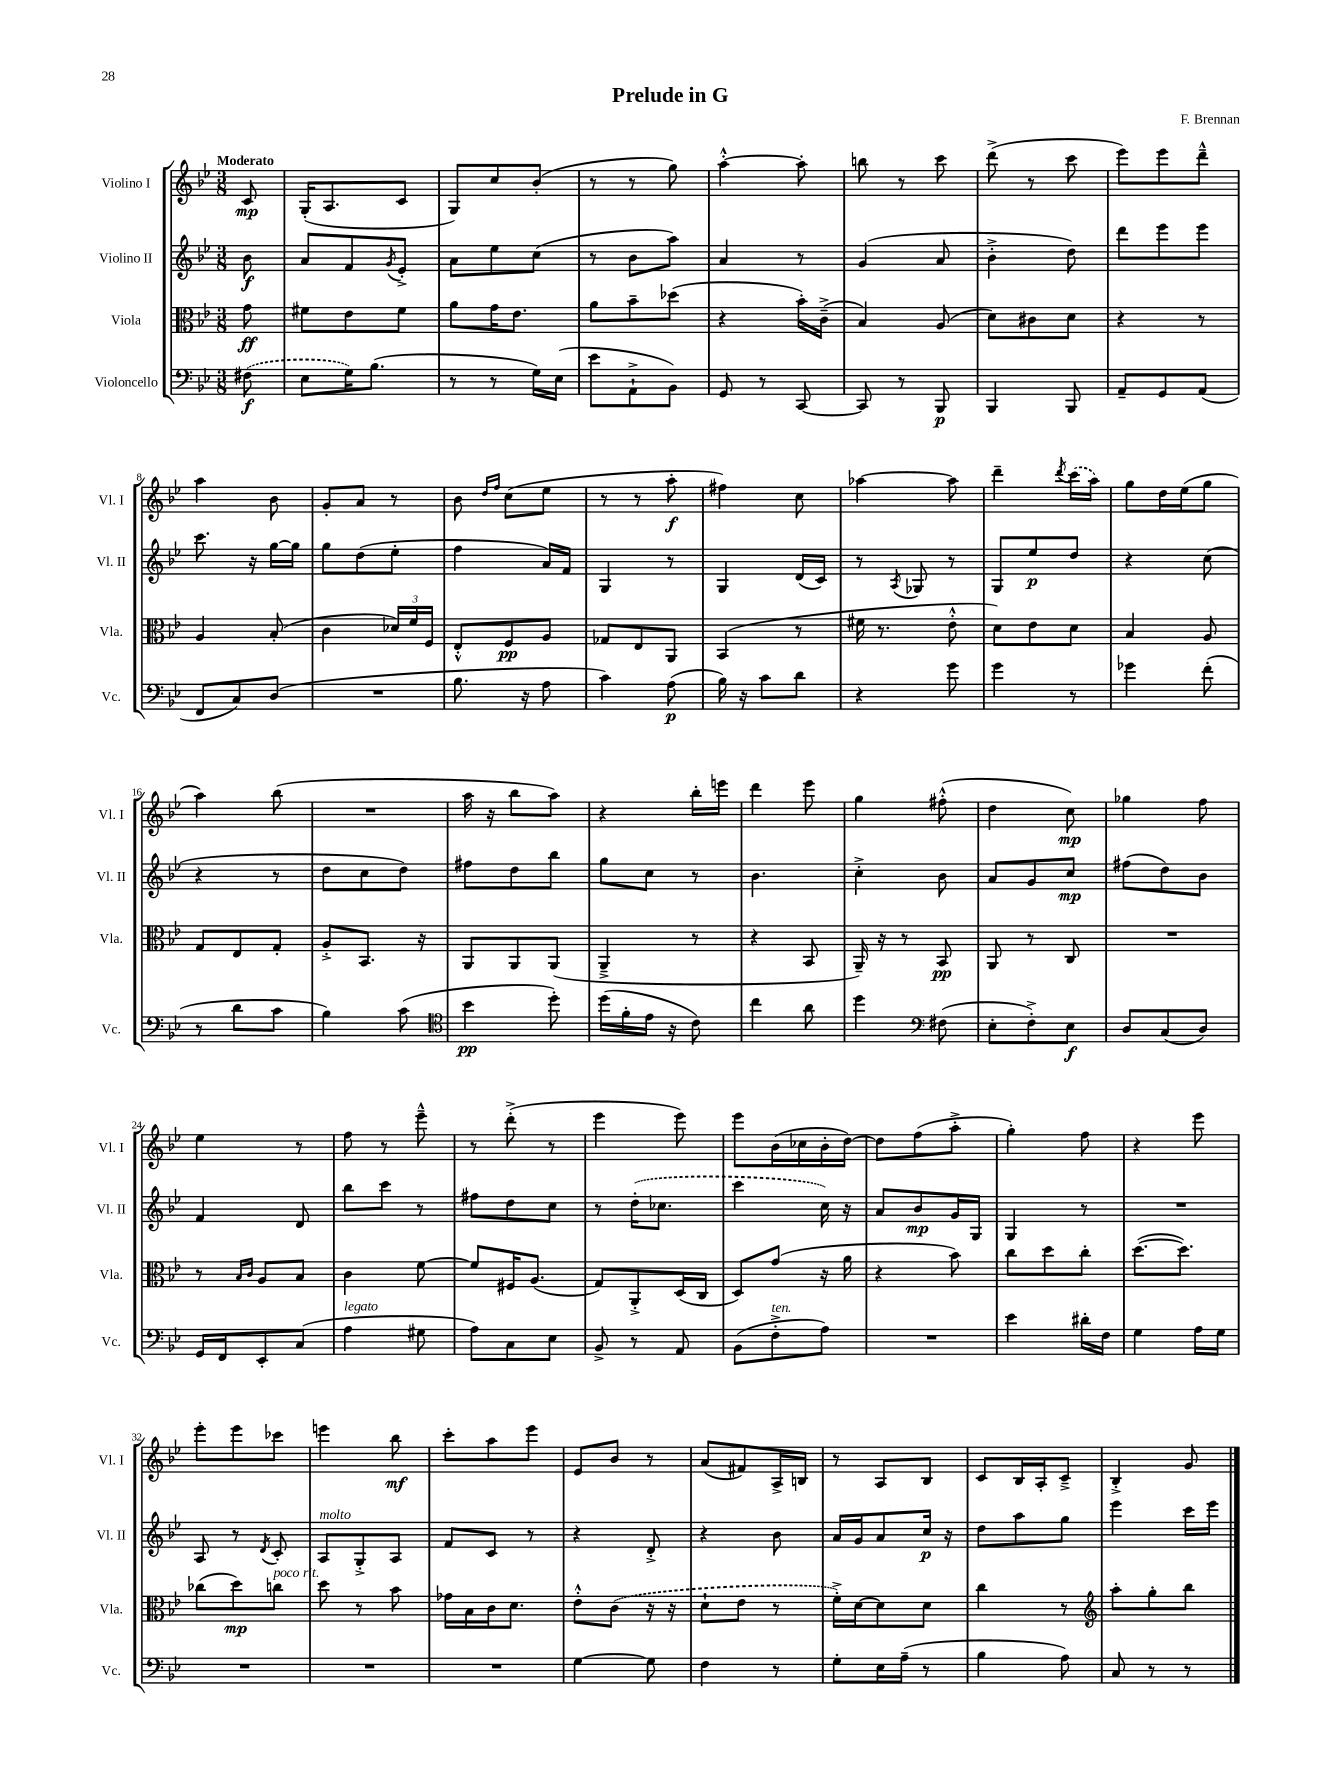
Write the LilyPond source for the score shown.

\header { title = "Prelude in G" composer = "F. Brennan" }
<<
\new StaffGroup <<
\new Staff = "s0" \with { instrumentName = "Violino I" shortInstrumentName = "Vl. I" } {
    \clef treble \key bes \major \numericTimeSignature \time 3/8 \partial 8 \tempo "Moderato"
    c'8\mp |
    g16-.( a8. c'8 |
    g8) c''8 bes'8-.( |
    r8 r8 g''8) |
    a''4~-.-^ a''8-. |
    b''8 r8 c'''8 |
    d'''8->( r8 c'''8 |
    ees'''8) ees'''8 d'''8---^ |
    a''4 bes'8 |
    g'8-. a'8 r8 |
    bes'8 \grace { d''16 f''16 } c''8( ees''8 |
    r8 r8 a''8-.\f |
    fis''4) c''8 |
    aes''4~ aes''8 |
    d'''4-- \acciaccatura { d'''8 } \once \slurDashed c'''16( a''16) |
    g''8 d''16 ees''16( g''8 |
    a''4) bes''8( |
    R4. |
    a''16 r16 bes''8 a''8) |
    r4 bes''16-. e'''16 |
    d'''4 ees'''8 |
    g''4 fis''8-.-^( |
    d''4 c''8\mp) |
    ges''4 f''8 |
    ees''4 r8 |
    f''8 r8 ees'''8---^ |
    r8 d'''8-.->( r8 |
    ees'''4 ees'''8) |
    ees'''8 bes'16( ces''16 bes'16-. d''16~) |
    d''8 f''8( a''8-.-> |
    g''4-.) f''8 |
    r4 ees'''8 |
    ees'''8-. ees'''8 ces'''8 |
    e'''4 bes''8\mf |
    c'''8-. a''8 ees'''8 |
    ees'8 bes'8 r8 |
    a'8( fis'8) a16-> b16 |
    r8 a8 bes8 |
    c'8 bes16 a16-. c'8---> |
    bes4-.-> g'8 \bar "|." |
}
\new Staff = "s1" \with { instrumentName = "Violino II" shortInstrumentName = "Vl. II" } {
    \clef treble \key bes \major \numericTimeSignature \time 3/8 \partial 8
    bes'8\f |
    a'8 f'8 \acciaccatura { g'8 } ees'8-.-> |
    a'8 ees''8 c''8( |
    r8 bes'8 a''8) |
    a'4 r8 |
    g'4( a'8 |
    bes'4-.-> d''8) |
    d'''8 ees'''8 ees'''8 |
    c'''8. r16 g''16~ g''16 |
    g''8 d''8( ees''8-. |
    f''4 a'16) f'16 |
    g4 r8 |
    g4 d'16( c'16) |
    r8 \acciaccatura { a8 } ges8 r8 |
    g8 ees''8\p d''8 |
    r4 c''8( |
    r4 r8 |
    d''8 c''8 d''8) |
    fis''8 d''8 bes''8 |
    g''8 c''8 r8 |
    bes'4. |
    c''4-.-> bes'8 |
    a'8 g'8 c''8\mp |
    fis''8( d''8) bes'8 |
    f'4 d'8 |
    bes''8 c'''8 r8 |
    fis''8 d''8 c''8 |
    r8 \once \slurDashed d''16-.( ces''8. |
    c'''4 c''16) r16 |
    a'8 bes'8\mp g'16 g16 |
    g4 r8 |
    R4. |
    a8 r8 \acciaccatura { d'8 } c'8-. |
    a8^\markup { \italic "molto" } g8-.-> a8 |
    f'8 c'8 r8 |
    r4 d'8-.-> |
    r4 bes'8 |
    a'16 g'16 a'8 c''16\p r16 |
    d''8 a''8 g''8 |
    ees'''4 c'''16 ees'''16 \bar "|." |
}
\new Staff = "s2" \with { instrumentName = "Viola" shortInstrumentName = "Vla." } {
    \clef alto \key bes \major \numericTimeSignature \time 3/8 \partial 8
    g'8\ff |
    fis'8 ees'8 fis'8 |
    a'8 g'16 ees'8. |
    a'8 bes'8-- des''8( |
    r4 bes'16-.) c'16--->( |
    bes4) a8( |
    d'8) cis'8 d'8 |
    r4 r8 |
    a4 bes8-.( |
    c'4 \tuplet 3/2 { des'16) f'16 f16 } |
    ees8-.-^ f8\pp a8 |
    ges8 ees8 a,8 |
    bes,4( r8 |
    fis'16 r8. ees'8-.-^ |
    d'8) ees'8 d'8 |
    bes4 a8 |
    g8 ees8 g8-. |
    a8-.-> bes,8. r16 |
    a,8 a,8 a,8( |
    a,4---> r8 |
    r4 bes,8 |
    a,16--) r16 r8 bes,8\pp |
    a,8 r8 c8 |
    R4. |
    r8 \grace { bes16 c'16 } a8 bes8 |
    c'4 f'8~ |
    f'8 fis16 a8.( |
    g8) a,8-.-> d16( c16 |
    d8) g'8( r16 a'16 |
    r4 bes'8) |
    c''8 d''8 c''8-. |
    d''8.~( d''8.) |
    ces''8( d''8\mp) c''8^\markup { \italic "poco rit." } |
    d''8 r8 bes'8 |
    ges'16 bes16 c'16 d'8. |
    ees'8-.-^ \once \slurDashed c'8( r16 r16 |
    d'8-! ees'8 r8 |
    f'16-.->) d'16~ d'8 d'8 |
    c''4 r8 |
    \clef treble a''8-. g''8-. bes''8 \bar "|." |
}
\new Staff = "s3" \with { instrumentName = "Violoncello" shortInstrumentName = "Vc." } {
    \clef bass \key bes \major \numericTimeSignature \time 3/8 \partial 8
    \once \slurDashed fis8\f( |
    ees8 g16) bes8.( |
    r8 r8 g16) ees16( |
    ees'8 a,8-!-> bes,8) |
    g,8 r8 c,8~ |
    c,8 r8 bes,,8\p |
    bes,,4 bes,,8 |
    a,8-- g,8 a,8( |
    f,8 c8) d8( |
    R4. |
    bes8. r16 a8 |
    c'4) a8\p( |
    bes16) r16 c'8 d'8 |
    r4 g'8 |
    g'4 r8 |
    ges'4 f'8-.( |
    r8 d'8 c'8 |
    bes4) c'8( |
    \clef tenor bes'4\pp d''8-.) |
    d''16( f'16-. ees'16 r16 c'8) |
    c''4 a'8 |
    d''4 \clef bass fis8( |
    ees8-. f8-.->) ees8\f |
    d8 c8( d8) |
    g,16 f,16 ees,8-. c8( |
    a4^\markup { \italic "legato" } gis8 |
    a8) c8 ees8 |
    bes,8-> r8 a,8 |
    bes,8( f8-.->^\markup { \italic "ten." } a8) |
    R4. |
    ees'4 dis'16-. f16 |
    g4 a16 g16 |
    R4. |
    R4. |
    R4. |
    g4~ g8 |
    f4 r8 |
    g8-. ees16 a16--( r8 |
    bes4 a8) |
    c8 r8 r8 \bar "|." |
}
>>
>>
